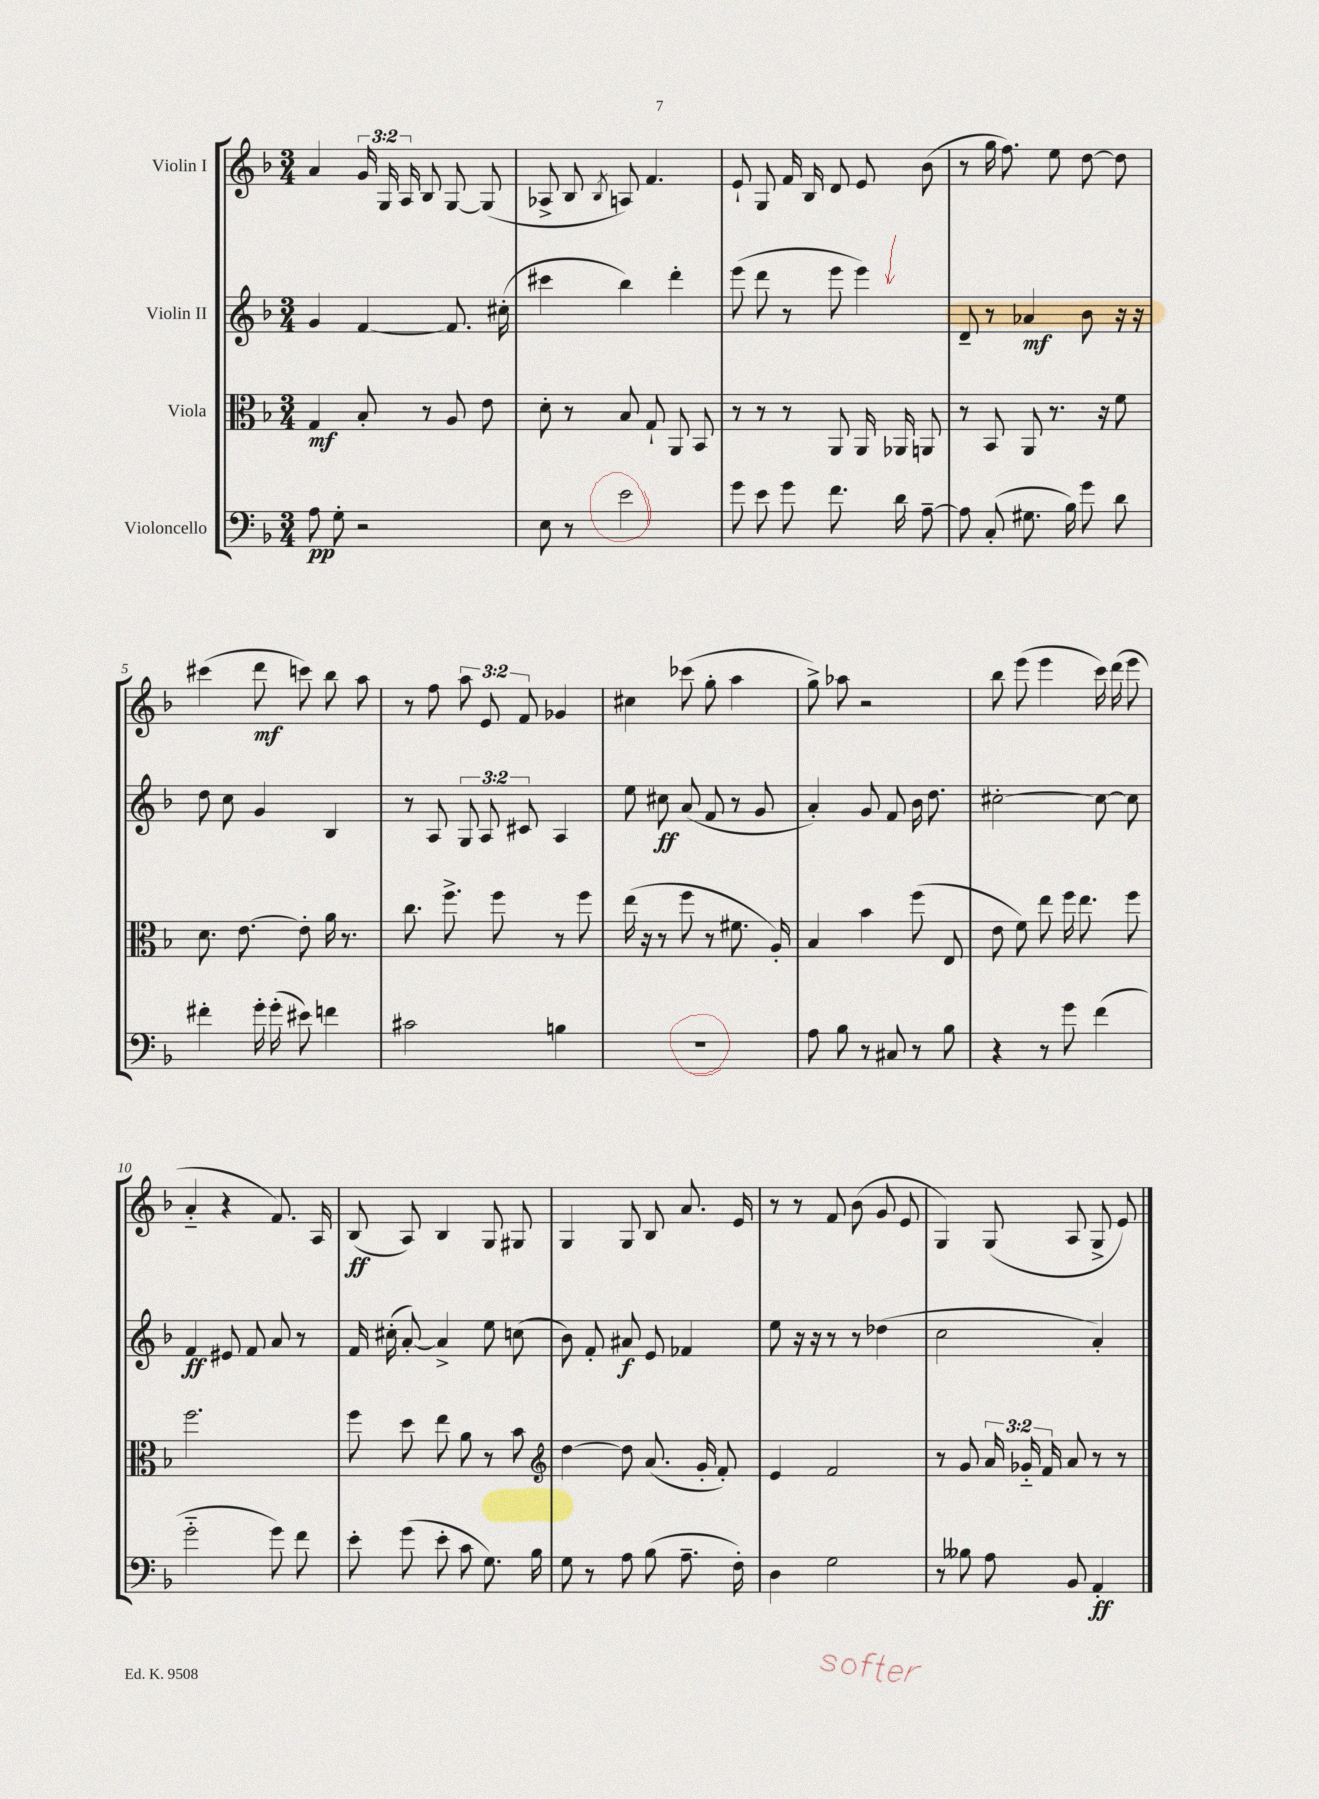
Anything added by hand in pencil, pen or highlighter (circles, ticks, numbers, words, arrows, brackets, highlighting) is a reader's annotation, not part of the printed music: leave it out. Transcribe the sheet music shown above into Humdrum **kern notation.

**kern	**kern	**kern	**kern
*staff4	*staff3	*staff2	*staff1
*clefF4	*clefC3	*clefG2	*clefG2
*k[b-]	*k[b-]	*k[b-]	*k[b-]
*M3/4	*M3/4	*M3/4	*M3/4
8A\	4G/	4g/	4a/
8G'\	.	.	.
2r	8B-'/	[4f/	24g/
.	.	.	24G/
.	.	.	24A/
.	8r	.	8B-/
.	8A/	8.f/]	[8G/
.	8e\	.	(8G/]
.	.	(16cc#'\	.
=	=	=	=
8E\	8d'\	4ccc#\	8A-^/
8r	8r	.	8B-/
.	.	.	8qB-/
2e\	8B-/	4bb-\)	8A/)
.	8G`/	.	4.f/
.	8AA/	4ddd'\	.
.	8BB-/	.	.
=	=	=	=
8g\	8r	(8eee\	8e`/
8e\	8r	8ddd\	8G/
8g\	8r	8r	16f/
.	.	.	16B-/
8.f\	8AA/	8eee\	8d/
.	16AA/	4eee\)	8e/
16d\	16AA-/	.	.
[8A~\	8AA/	.	(8b-\
=	=	=	=
8A\]	8r	8d~/	8r
(8C'/	8BB-/	8r	16gg\
.	.	.	8.ff\)
8.G#\	8AA/	4a-/	.
.	8.r	.	8ee\
16B-\)	.	.	.
8g\	.	8b-\	[8dd\
.	16r	.	.
8d\	8f\	16r	8dd\]
.	.	16r	.
=	=	=	=
4f#'\	8.d\	8dd\	(4ccc#\
.	.	8cc\	.
.	[8.e\	.	.
16g'\	.	4g/	8ddd\
(16g'\	.	.	.
8e#\)	8e'\]	.	8ccc\)
4f\	16a\	4B-/	8bb-\
.	8.r	.	.
.	.	.	8aa\
=	=	=	=
2c#\	8.cc\	8r	8r
.	.	8A/	8ff\
.	8.ff^\	.	.
.	.	12G/	12aa\
.	.	12A/	12e/
.	8ff\	.	.
.	.	12c#/	12f/
4B\	8r	4A/	4g-/
.	8ff\	.	.
=	=	=	=
2.r	(16ee\	8ee\	4cc#\
.	16r	.	.
.	8r	8cc#\	.
.	8ff\	(8a/	(8ccc-\
.	8r	8f/	8gg'\
.	8.f#\	8r	4aa\
.	.	8g/	.
.	16A'/)	.	.
=	=	=	=
8A\	4B-/	4a'/)	8gg^\)
8B-\	.	.	8aa-\
8r	4b-\	8g/	2r
8C#/	.	8f/	.
8r	(8ff\	16b-\	.
.	.	8.dd\	.
8B-\	8E/	.	.
=	=	=	=
4r	8e\	[2cc#'\	8bb-\
.	8f\)	.	(8eee\
8r	8ee\	.	4eee\
8g\	16ff\	.	.
.	8.ee\	.	.
(4f\	.	8cc#\_	16ccc\)
.	.	.	(16ddd\
.	8ff\	8cc#\]	8eee\
=	=	=	=
2g'~\	2.ff\	4f/	4a'~/
.	.	8e#/	4r
.	.	8f/	.
8g\)	.	8a/	8.f/)
8f\	.	8r	.
.	.	.	16A/
=	=	=	=
8e'\	8ff\	16f/	(8B-/
.	.	(16cc#'\	.
(8g\	8dd\	[8a'/)	8A/)
8e'\	8ee\	4a^/]	4B-/
8c\	8a\	.	.
8.G\)	8r	8ee\	8G/
.	8b-\	(8cc\	8G#/
16B-\	.	.	.
=	=	=	=
*	*clefG2	*	*
8G\	[4dd\	8b-\)	4G/
8r	.	8f'/	.
8A\	8dd\]	8a#/	8G/
(8B-\	(8.a/	8e/	8B-/
8.A~\	.	4f-/	8.a/
.	16g'/	.	.
.	8f'/)	.	.
16F'\)	.	.	16e/
=	=	=	=
4D\	4e/	8ee\	8r
.	.	16r	8r
.	.	16r	.
2G\	2f/	8r	8f/
.	.	8r	(8b-\
.	.	(4dd-\	8g/
.	.	.	8e/
=	=	=	=
8r	8r	2cc\	4G/)
8B--\	8g/	.	.
8A\	24a/	.	(8G/
.	24g-'~/	.	.
.	24f/	.	.
8BB-/	8a/	.	8A/
4AA'/	8r	4a'/)	8G^/
.	8r	.	8e/)
==	==	==	==
*-	*-	*-	*-
